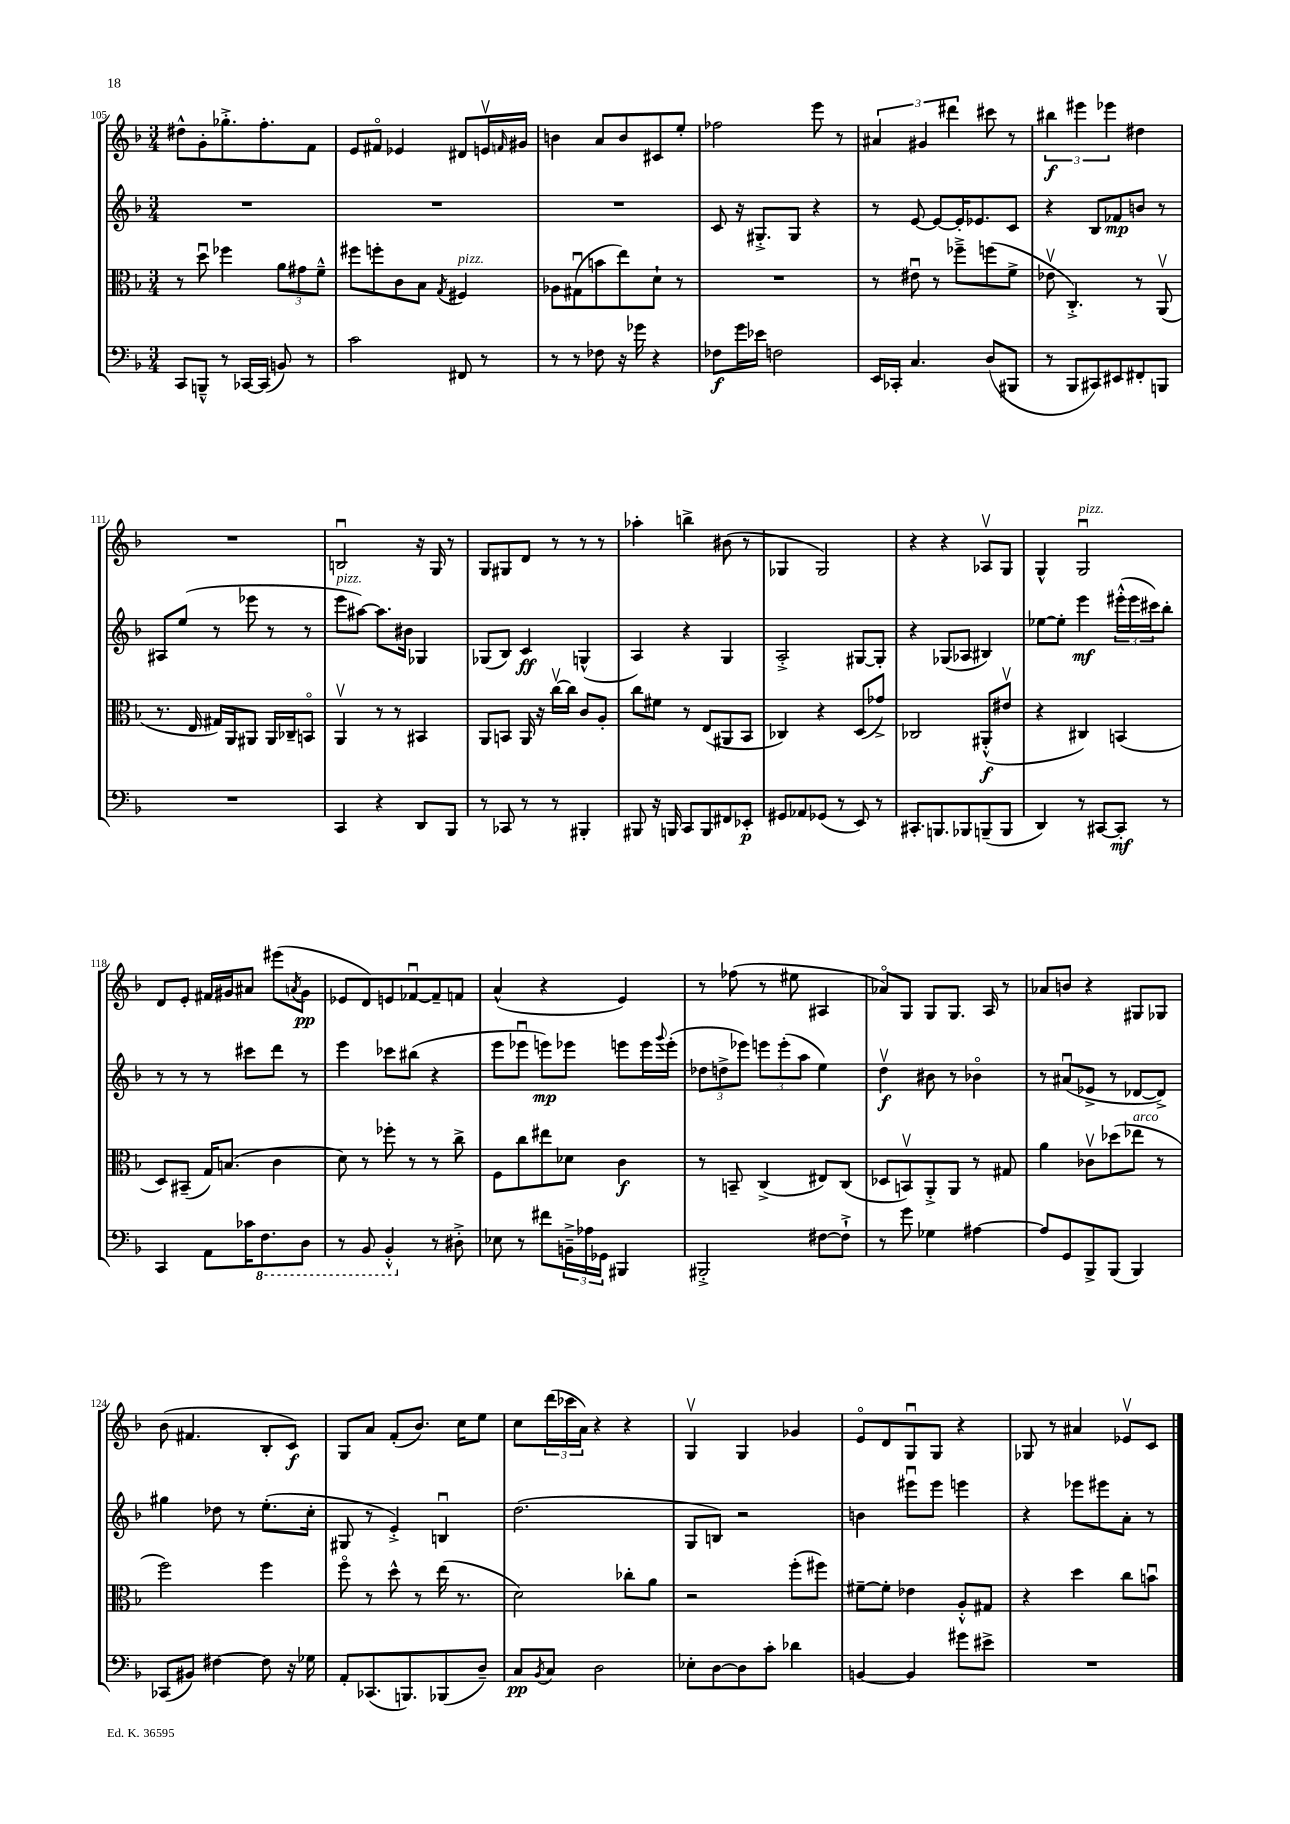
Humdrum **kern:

**kern	**kern	**kern	**kern
*staff4	*staff3	*staff2	*staff1
*clefF4	*clefC3	*clefG2	*clefG2
*k[b-]	*k[b-]	*k[b-]	*k[b-]
*M3/4	*M3/4	*M3/4	*M3/4
8CC	8r	2.r	8dd#^^
8BBB~^^	8ddu	.	8g'
8r	4ff-	.	8.gg-'^
[16CC-	.	.	.
(16CC-]	.	.	8.ff'
8BB)	12a	.	.
.	12g#	.	.
8r	.	.	8f
.	12f~^^	.	.
=	=	=	=
2c	8ff#	2.r	8e
.	8ff'	.	8f#o
.	8c	.	4e-
.	8B-	.	.
.	8qG	.	.
8FF#	4F#	.	8d#
8r	.	.	16ev
.	.	.	16qqf
.	.	.	16g#
=	=	=	=
8r	8A-	2.r	4b
8r	(8G#u	.	.
8F-	8b	.	8a
16r	8ee)	.	8b
16g-	.	.	.
4r	8d`	.	8c#
.	8r	.	8ee'
=	=	=	=
8F-	2.r	8c	2ff-
16g	.	16r	.
16e-	.	8.G#'^	.
2F	.	.	.
.	.	8G#	.
.	.	4r	8eee
.	.	.	8r
=	=	=	=
16EE	8r	8r	6a#
16CC-'	.	.	.
4.C	8e#u	[8e	.
.	.	.	6g#
.	8r	8e_	.
.	.	.	6ddd#
.	8ff-~^	16e']	.
.	.	8.e-	.
(8D	(8ff	.	8ccc#
8BBB#	8f^	8c	8r
=	=	=	=
8r	8e-v	4r	6bb#
8BBB-	4.C'^)	.	.
.	.	.	6eee#
8CC#)	.	8B-	.
.	.	.	6eee-
8EE#	.	8f-	.
8FF#'	8r	8b	4dd#
8BBB	(8AAv	8r	.
=	=	=	=
2.r	8.r	8A#	2.r
.	.	(8ee	.
.	16E	.	.
.	16G#)	8r	.
.	16AA	.	.
.	8AA#	8eee-	.
.	16AA#	8r	.
.	16C-~	.	.
.	8BBo	8r	.
=	=	=	=
4CC	4AAv	8eee	2Bu
.	.	[8aa#)	.
4r	8r	8.aa#]	.
.	8r	.	.
.	.	16b#	.
8DD	4BB#	4G-	16r
.	.	.	16G
8BBB-	.	.	8r
=	=	=	=
8r	8AA	(8G-	8G
8CC-	8BB	8B-)	8G#
8r	16AA	4c	8d
.	16r	.	.
8r	[16ccv	.	8r
.	16cc]	.	.
4BBB#'	8c	(4G^^	8r
.	8A'	.	8r
=	=	=	=
8BBB#	8cc	4A)	4aa-'
16r	8f#	.	.
16BBB	.	.	.
8CC	8r	4r	4bb^
8BBB	(8E	.	.
8FF#	8AA#	4G	(8b#
8EE-'	8BB-	.	8r
=	=	=	=
8GG#	4C-)	2A'^	4G-
8AA-	.	.	.
(8GG-	4r	.	2G-)
8r	.	.	.
8EE)	(8D	[8G#	.
8r	8g-^)	8G#']	.
=	=	=	=
8.CC#'	2C-	4r	4r
8.BBB	.	.	.
.	.	(8G-	4r
8BBB-	.	8A-	.
(8BBB~	(8AA#'^^	4B#)	8A-v
8BBB	8e#v	.	8G
=	=	=	=
4DD)	4r	[8ee-	4G^^
.	.	8ee-']	.
8r	4C#)	4eee	2Gu
[8CC#	.	.	.
8CC#']	(4BB	(24eee#'^^	.
.	.	24eee#	.
.	.	24ccc#)	.
8r	.	8bb-'	.
=	=	=	=
4CC	8D)	8r	8d
.	(8BB#~	8r	8e'
8AA	16G)	8r	16f#
.	(8.B	.	16g#
16c-	.	8ccc#	8a#
8.FF	.	.	.
.	4c	8ddd	(8eee#
.	.	.	8qa
8DD	.	8r	8g#
=	=	=	=
8r	8d)	4eee	8e-
8BBB-	8r	.	8d)
4BBB-'^^	8ff-'	8ccc-	8e
.	8r	(8bb#	[8f-u
8r	8r	4r	8f-~]
8D#'^	8cc^	.	8f
=	=	=	=
8E-	8F	8eee	(4a^^
8r	8cc	8eee-u	.
8f#	8ee#	8eee)	4r
24BB~^	8d-	8eee-	.
24A-	.	.	.
24GG-	.	.	.
4BBB#	4c	8eee	4e)
.	.	16eee	.
.	.	8qqggg	.
.	.	(16eee'	.
=	=	=	=
2BBB#'^	8r	12dd-	8r
.	.	12dd^	.
.	8BB~	.	(8ff-
.	.	12eee-)	.
.	(4C^	12eee	8r
.	.	(12eee'	.
.	.	.	8ee#
.	.	12aa	.
[8F#	8E#)	4ee)	4A#
8F#`^]	(8C	.	.
=	=	=	=
8r	8D-	4ddv	8a-o)
8g	8BBv)	.	8G
4G-	8AA'^	8b#	8G
.	8AA	8r	8.G
[4A#	8r	4b-o	.
.	.	.	16A
.	8G#	.	8r
=	=	=	=
8A#]	4a	8r	8a-
8GG	.	(8a#u	8b
8BBB-^	8c-v	8e-^	4r
(8BBB-	(8dd-	8r	.
4BBB-)	8ee-	[8d-	8G#
.	8r	8d-^])	8G-
=	=	=	=
(8CC-	2ff)	4gg#	(8b-
8BB#)	.	.	4.f#
[4F#	.	8dd-	.
.	.	8r	.
8F#]	4ff	(8.ee'	8B-'
16r	.	.	8c)
16G-	.	16cc'	.
=	=	=	=
8AA'	8ffo	8G#	8G
(8.CC-	8r	8r	8a
.	8dd^^	4e'^)	(8f'
8.BBB)	.	.	.
.	8r	.	8.b-)
(8BBB-	(16ee	4Bu	.
.	8.r	.	16cc
8D~)	.	.	8ee
=	=	=	=
8C	2d)	(2.dd	8cc
8qBB-	.	.	.
8C	.	.	(24ddd
.	.	.	24ccc-
.	.	.	24a)
2D	.	.	4r
.	8cc-'	.	4r
.	8a	.	.
=	=	=	=
8E-'	2r	8G	4Gv
[8D	.	8B)	.
8D]	.	2r	4G
8c'	.	.	.
4d-	(8ff'	.	4g-
.	8ff#)	.	.
=	=	=	=
[4BB	[8f#~	4b	8eo
.	8f#']	.	8d
4BB]	4e-	8eee#u	8Gu
.	.	8eee#	8G
8g#	8A'^^	4eee	4r
8e#^	8G#	.	.
=	=	=	=
2.r	4r	4r	8G-
.	.	.	8r
.	4dd	8eee-	4a#
.	.	8eee#	.
.	8cc	8a'	8e-v
.	8bu	8r	8c
==	==	==	==
*-	*-	*-	*-
